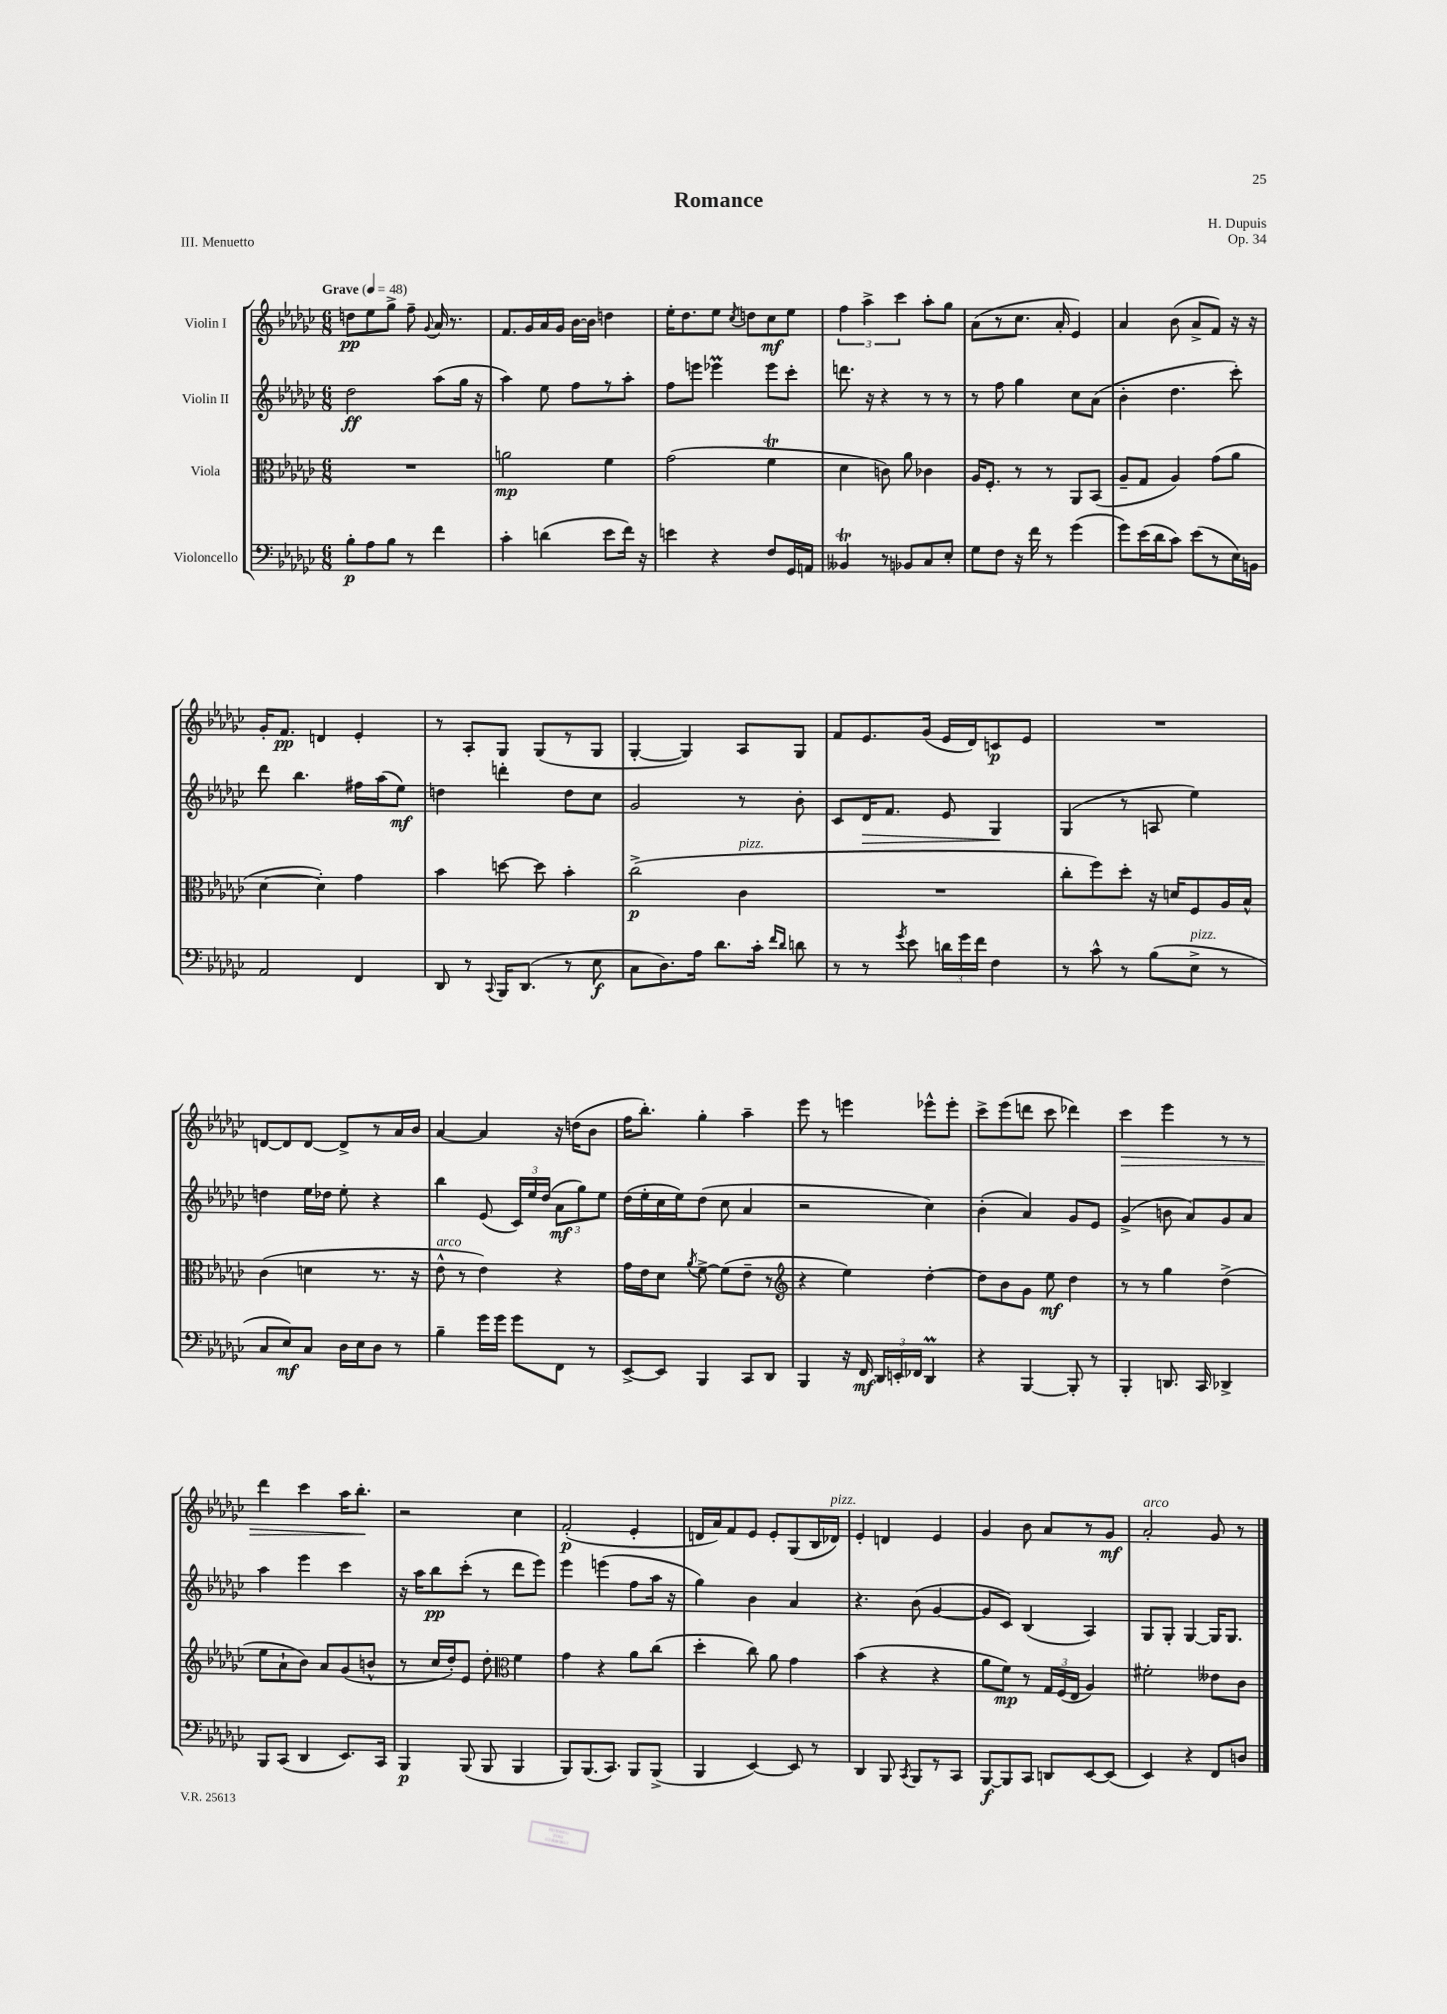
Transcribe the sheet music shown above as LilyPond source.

\header { title = "Romance" composer = "H. Dupuis" opus = "Op. 34" piece = "III. Menuetto" }
<<
\new StaffGroup <<
\new Staff = "s0" \with { instrumentName = "Violin I" } {
    \clef treble \key ges \major \numericTimeSignature \time 6/8 \tempo "Grave" 4 = 48
    \autoBeamOff d''8[\pp ees''8 ges''8]-> f''8-- \appoggiatura { ges'8 } aes'16 r8. |
    f'8.[ ges'16 aes'16 ges'16] bes'16[~ bes'16] d''4 |
    ees''16[-. des''8. ees''8] \acciaccatura { ces''8 } d''8[ ces''8\mf ees''8] |
    \tuplet 3/2 { f''4 aes''4-> ces'''4 } aes''8[-. ges''8] |
    aes'8[( r8 ces''8.] aes'16-. ees'4) |
    aes'4 bes'8( aes'8[-> f'8]) r16 r16 |
    ges'16[-. f'8.]\pp d'4 ees'4-. |
    r8 aes8[-. ges8] ges8[( r8 ges8] |
    ges4~-. ges4) aes8[ ges8] |
    f'8[ ees'8. ges'16]( ees'16[ des'16) c'8\p ees'8] |
    R2. |
    d'8[~ d'8 d'8]~ d'8[-> r8 aes'16 bes'16] |
    aes'4~ aes'4 r16 d''16[( bes'8] |
    f''16[ bes''8.]-.) ges''4-. aes''4-- |
    ees'''8 r8 e'''4 ees'''8[-^ ees'''8]-. |
    ces'''8[-> ees'''8( d'''8] ces'''8 des'''4) |
    ces'''4\> ees'''4 r8 r8 |
    des'''4 ces'''4 aes''16[ bes''8.]-.\! |
    r2 ces''4 |
    f'2-.\p( ees'4-. |
    d'16[ aes'16) f'8 ees'8] ees'8[-. ges8( bes16 des'16]^\markup { \italic "pizz." }) |
    ees'4-. d'4 ees'4 |
    ges'4 bes'8 aes'8[ r8 ges'8]\mf |
    aes'2-.^\markup { \italic "arco" } ges'8 r8 \bar "|." |
}
\new Staff = "s1" \with { instrumentName = "Violin II" } {
    \clef treble \key ges \major \numericTimeSignature \time 6/8
    \autoBeamOff des''2\ff aes''8[( ges''16] r16 |
    aes''4) ees''8 f''8[ r8 aes''8]-. |
    f''8[ e'''8] ees'''4\prall ees'''8[ ces'''8]-. |
    d'''8. r16 r4 r8 r8 |
    r8 f''8 ges''4 ces''8[ aes'8]( |
    bes'4-. des''4. ces'''8-.) |
    des'''8 bes''4. fis''16[ aes''16( ees''8]\mf) |
    d''4 d'''4-. d''8[ ces''8] |
    ges'2 r8 bes'8-. |
    ces'8[ des'16\> f'8.] ees'8 ges4\! |
    ges4( r8 a8 ees''4) |
    d''4 ees''16[ des''16] ees''8-. r4 |
    bes''4 ees'8( \tuplet 3/2 { ces'16[) ees''16 des''16]( } \tuplet 3/2 { aes'8[\mf ges''8) ees''8] } |
    des''16[( ees''16-. ces''16 ees''16) des''8]( ces''8 aes'4 |
    r2 ces''4) |
    bes'4-.( aes'4) ges'8[ ees'8] |
    ges'4->( b'8 aes'8[) ges'8 aes'8] |
    aes''4 ees'''4 ces'''4 |
    r16 aes''16[ bes''8\pp ces'''8]-.( r8 des'''8[ ees'''8]) |
    ees'''4 e'''4( f''8[ aes''16] r16 |
    ges''4) bes'4 aes'4 |
    r4. bes'8( ges'4~ |
    ges'8[ ces'8]) bes4( aes4) |
    ges8[ ges8]-. ges4~ ges16[ ges8.] \bar "|." |
}
\new Staff = "s2" \with { instrumentName = "Viola" } {
    \clef alto \key ges \major \numericTimeSignature \time 6/8
    \autoBeamOff R2. |
    a'2\mp f'4 |
    ges'2( f'4\trill |
    des'4 c'8) aes'8 ces'4 |
    aes16[ f8.]-. r8 r8 aes,8[ bes,8]( |
    aes8[-- ges8] aes4) ges'8[( aes'8] |
    des'4~ des'4-.) ges'4 |
    bes'4 d''8~ d''8 bes'4-. |
    ces''2->\p( ces'4^\markup { \italic "pizz." } |
    R2. |
    ces''8[-. f''8) des''8]-. r16 d'16[ f8 aes16 bes16]-^ |
    ces'4( d'4 r8. r16 |
    ees'8-^^\markup { \italic "arco" } r8 ees'4) r4 |
    ges'16[ ees'16 des'8] \acciaccatura { aes'8 } f'8~-> f'8[( ees'8]-- r8 |
    \clef treble r4 ees''4) des''4~-. |
    des''8[ bes'8 ges'8] ees''8\mf des''4 |
    r8 r8 ges''4 des''4->( |
    ees''8[ aes'8-! bes'8]) aes'8[ ges'8( b'8]-^ |
    r8 ces''16[ des''16-.) ees'8] des''8-. \clef alto f'4 |
    ges'4 r4 aes'8[ ces''8]( |
    des''4-. ces''8) aes'8 ges'4 |
    bes'4( r4 r4 |
    aes'8[ f'8]\mp) r8 \tuplet 3/2 { ges16[ f16( ees16] } aes4) |
    fis'2-. eeses'8[ ces'8] \bar "|." |
}
\new Staff = "s3" \with { instrumentName = "Violoncello" } {
    \clef bass \key ges \major \numericTimeSignature \time 6/8
    \autoBeamOff bes8[-.\p aes8 bes8] r8 f'4 |
    ces'4-. d'4( ees'8[ f'16]) r16 |
    e'4 r4 f8[ ges,16 a,16] |
    beses,4\trill r8 bes,8[ ces8 ees8]-. |
    ges8[ f8] r16 f'16 r8 ges'4( |
    ges'8[) ees'16( des'16 ces'8]) ees'8[( r8 ees16) b,16] |
    aes,2 f,4 |
    des,8 r8 \appoggiatura { ces,8 } bes,,16[ des,8.]( r8 ees8\f |
    ces8[ des8.) aes16] des'8.[ ces'16]-. \grace { f'16[ des'16] } d'8 |
    r8 r8 \acciaccatura { ges'8 } ees'8 \tuplet 3/2 { d'16[ ges'16 f'16] } f4 |
    r8 ces'8-^ r8 bes8[( ees8]->^\markup { \italic "pizz." } r8 |
    ces8[ ees8\mf) ces8] des16[ ees16 des8] r8 |
    bes4-- ges'16[ ges'16] ges'8[ f,8] r8 |
    ees,8[~-> ees,8] bes,,4 ces,8[ des,8] |
    bes,,4 r16 f,16\mf \tuplet 3/2 { des,16[ e,16-. fes,16] } des,4\prall |
    r4 bes,,4~ bes,,8-. r8 |
    bes,,4-. d,8. ces,16 des,4-> |
    bes,,8[ ces,8]( des,4 ees,8.[) ces,16] |
    bes,,4\p bes,,8( bes,,8 bes,,4 |
    bes,,8[) bes,,8.( ces,8.]) bes,,8[ bes,,8]->( |
    bes,,4 ees,4~) ees,8 r8 |
    des,4 bes,,8 \acciaccatura { ces,8 } bes,,8[ r8 ces,8] |
    bes,,8[~\f bes,,8 ces,8] d,8[ ees,8~ ees,8]( |
    ees,4) r4 f,8[ d8] \bar "|." |
}
>>
>>
\layout { \context { \Score \remove "Bar_number_engraver" } }
